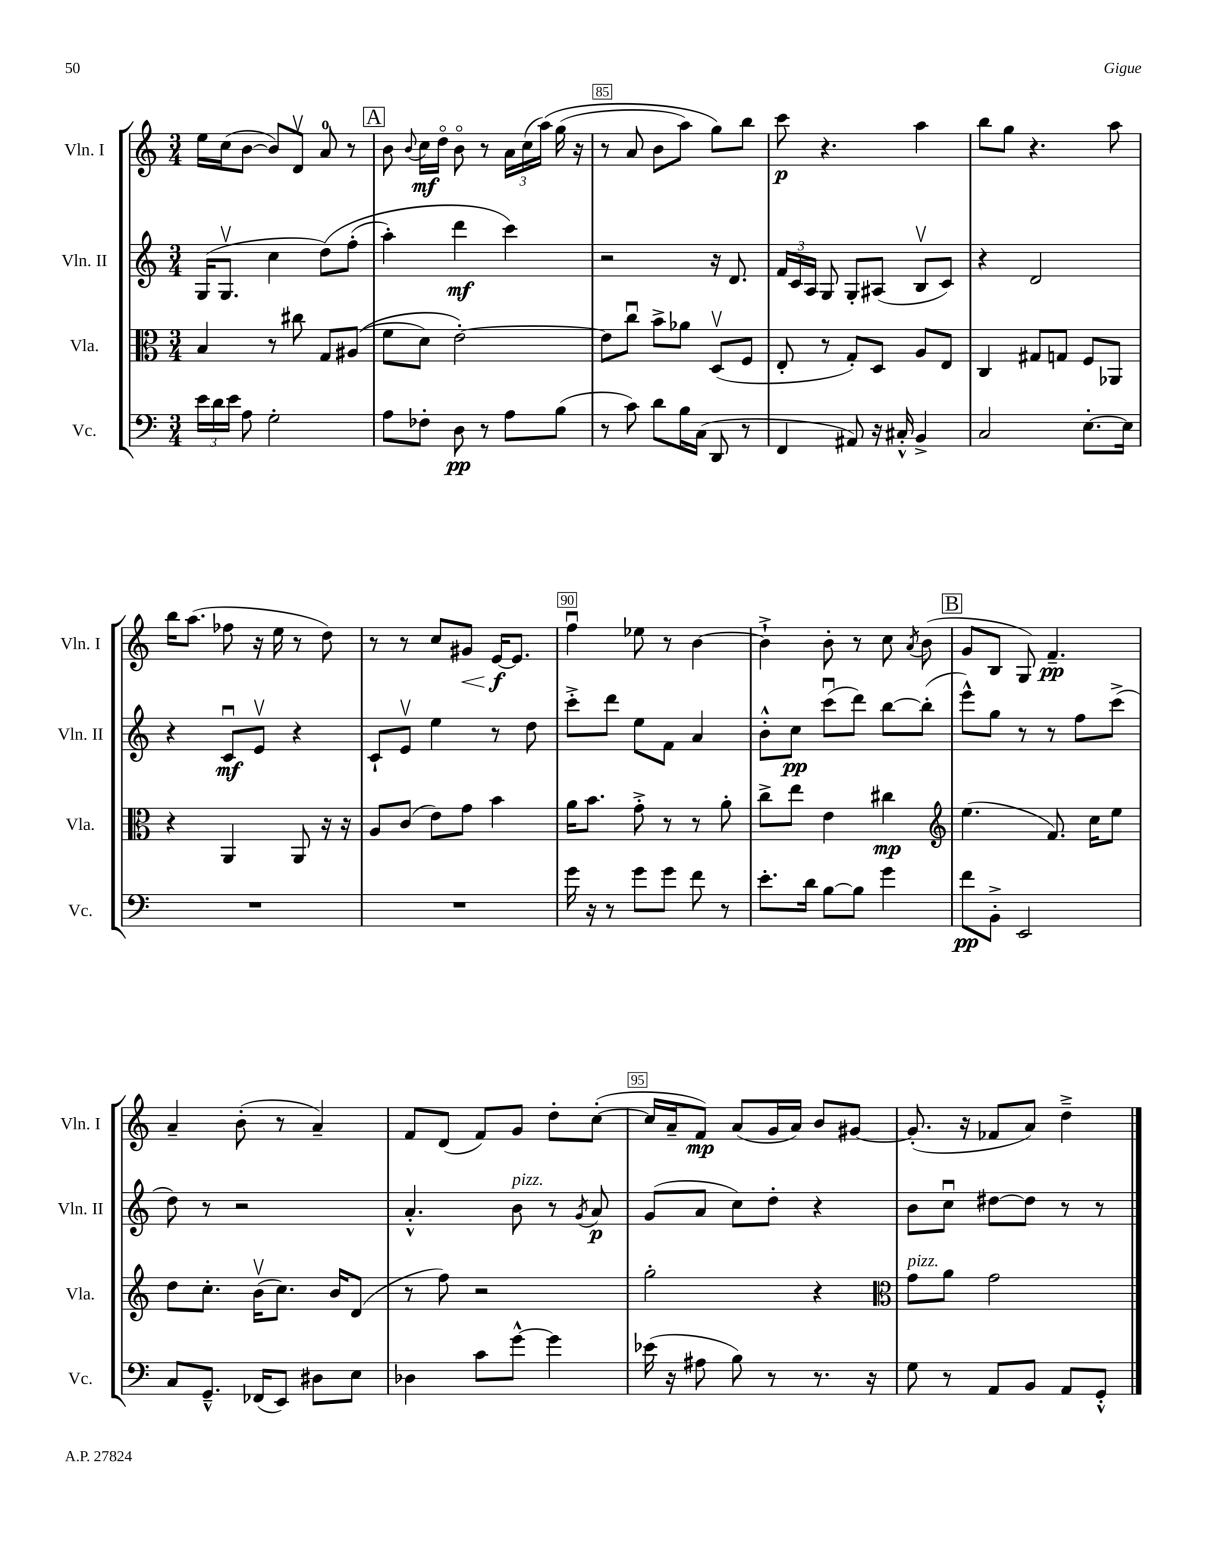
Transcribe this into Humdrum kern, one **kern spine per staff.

**kern	**kern	**kern	**kern
*staff4	*staff3	*staff2	*staff1
*clefF4	*clefC3	*clefG2	*clefG2
*k[]	*k[]	*k[]	*k[]
*M3/4	*M3/4	*M3/4	*M3/4
24e\LL	4B/	(16G/LK	16ee\LL
24d\	.	.	.
.	.	8.Gv/J	(16cc\J
24e\JJ	.	.	.
8A\	.	.	[8b\J
2G'\	8r	4cc\	8b/]L)
.	8cc#\	.	8dv/J
.	8G/L	&(8dd\L)	8a/
.	&((8A#/J	(8ff'\J	8r
=	=	=	=
8A\L	8f\L	4aa'\)	8b\
.	.	.	8qqb/
8F-'\J	8d\J)	.	16cc\LL
.	.	.	16ddo\JJ
8D\	[2e'\&)	4ddd\	8bo\
8r	.	.	8r
8A\L	.	4ccc\&)	24a\LL
.	.	.	(24cc\
.	.	.	&(24aa\JJ)
(8B\J	.	.	(16gg\
.	.	.	16r
=	=	=	=
8r	8e\]L	2r	8r
8c\)	8ccu\J	.	8a/
8d\L	8b^\L	.	8b\L
16B\L	8a-\J	.	8aa\J)
(16C\JJ	.	.	.
8DD/	(8Dv/L	16r	8gg\L&)
.	.	8.d/	.
8r	8F/J	.	8bb\J
=	=	=	=
4FF/	8E'/	24f/LL	8ccc\
.	.	24c/	.
.	.	24A/JJ	.
.	8r	8G/	4.r
8AA#/)	8G'/L)	8G'/L	.
16r	8D/J	(8A#/J	.
16C#'^^/	.	.	.
4BB^/	8A/L	8Bv/L	4aa\
.	8E/J	8c/J)	.
=	=	=	=
2C/	4C/	4r	8bb\L
.	.	.	8gg\J
.	8G#/L	2d/	4.r
.	8G/J	.	.
[8.E'\L	8F/L	.	.
.	8AA-/J	.	8aa\
16E\]Jk	.	.	.
=	=	=	=
2.r	4r	4r	16bb\LK
.	.	.	(8.aa\J
.	4AA/	8cu/L	8ff-\
.	.	8ev/J	16r
.	.	.	16ee\
.	8AA/	4r	8r
.	16r	.	8dd\)
.	16r	.	.
=	=	=	=
2.r	8A/L	8c`/L	8r
.	(8c/J	8ev/J	8r
.	8e\L)	4ee\	8cc/L
.	8g\J	.	8g#/J
.	4b\	8r	[16e/LK
.	.	.	8.e/]J
.	.	8dd\	.
=	=	=	=
16g\	16a\LK	8ccc'^\L	4ffu\
16r	8.b\J	.	.
8r	.	8ddd\J	.
8g\L	8g'^\	8ee\L	8ee-\
8g\J	8r	8f\J	8r
8f\	8r	4a/	[4b\
8r	8a'\	.	.
=	=	=	=
8.e'\L	8cc^\L	8b'^^\L	4b`^\]
.	8ee\J	8cc\J	.
16d\Jk	.	.	.
[8B\L	4e\	(8cccu\L	8b'\
8B\]J	.	8ddd\J)	8r
4g\	4cc#\	[8bb\L	8cc\
.	.	.	8qa/
.	.	(8bb'\]J	(8b\
=	=	=	=
*	*clefG2	*	*
8f\L	(4.ee\	8eee^^\L)	8g/L
8BB'^\J	.	8gg\J	8B/J
2EE/	.	8r	8G/)
.	8.f/)	8r	4.f~/
.	.	8ff\L	.
.	16cc\LK	.	.
.	8ee\J	(8ccc^\J	.
=	=	=	=
8C/L	8dd\L	8dd\)	4a~/
8.GG~^^/J	8.cc'\J	8r	.
.	.	2r	(8b'\
(16FF-/LK	(16bv\LK	.	.
8EE/J)	8.cc\J)	.	8r
8D#\L	.	.	4a~/)
.	16b/LK	.	.
8E\J	(8d/J	.	.
=	=	=	=
4D-\	8r	4.a'^^/	8f/L
.	8ff\)	.	(8d/J
8c\L	2r	.	8f/L)
[8g^^\J	.	8b\	8g/J
4g\]	.	8r	8dd'\L
.	.	8qg/	.
.	.	8a/	([8cc'\J
=	=	=	=
(16e-\	2gg'\	(8g/L	16cc/]LL
16r	.	.	16a~/J
8A#\	.	8a/J	8f/J)
8B\)	.	8cc\L)	(8a/L
8r	.	8dd'\J	16g/L
.	.	.	16a/JJ)
8.r	4r	4r	8b/L
.	.	.	[8g#/J
16r	.	.	.
=	=	=	=
*	*clefC3	*	*
8G\	8g\L	8b\L	(8.g#'/]
8r	8a\J	8ccu\J	.
.	.	.	16r
8AA/L	2g\	[8dd#\L	8f-/L
8BB/J	.	8dd#\]J	8a/J)
8AA/L	.	8r	4dd~^\
8GG'^^/J	.	8r	.
==	==	==	==
*-	*-	*-	*-
